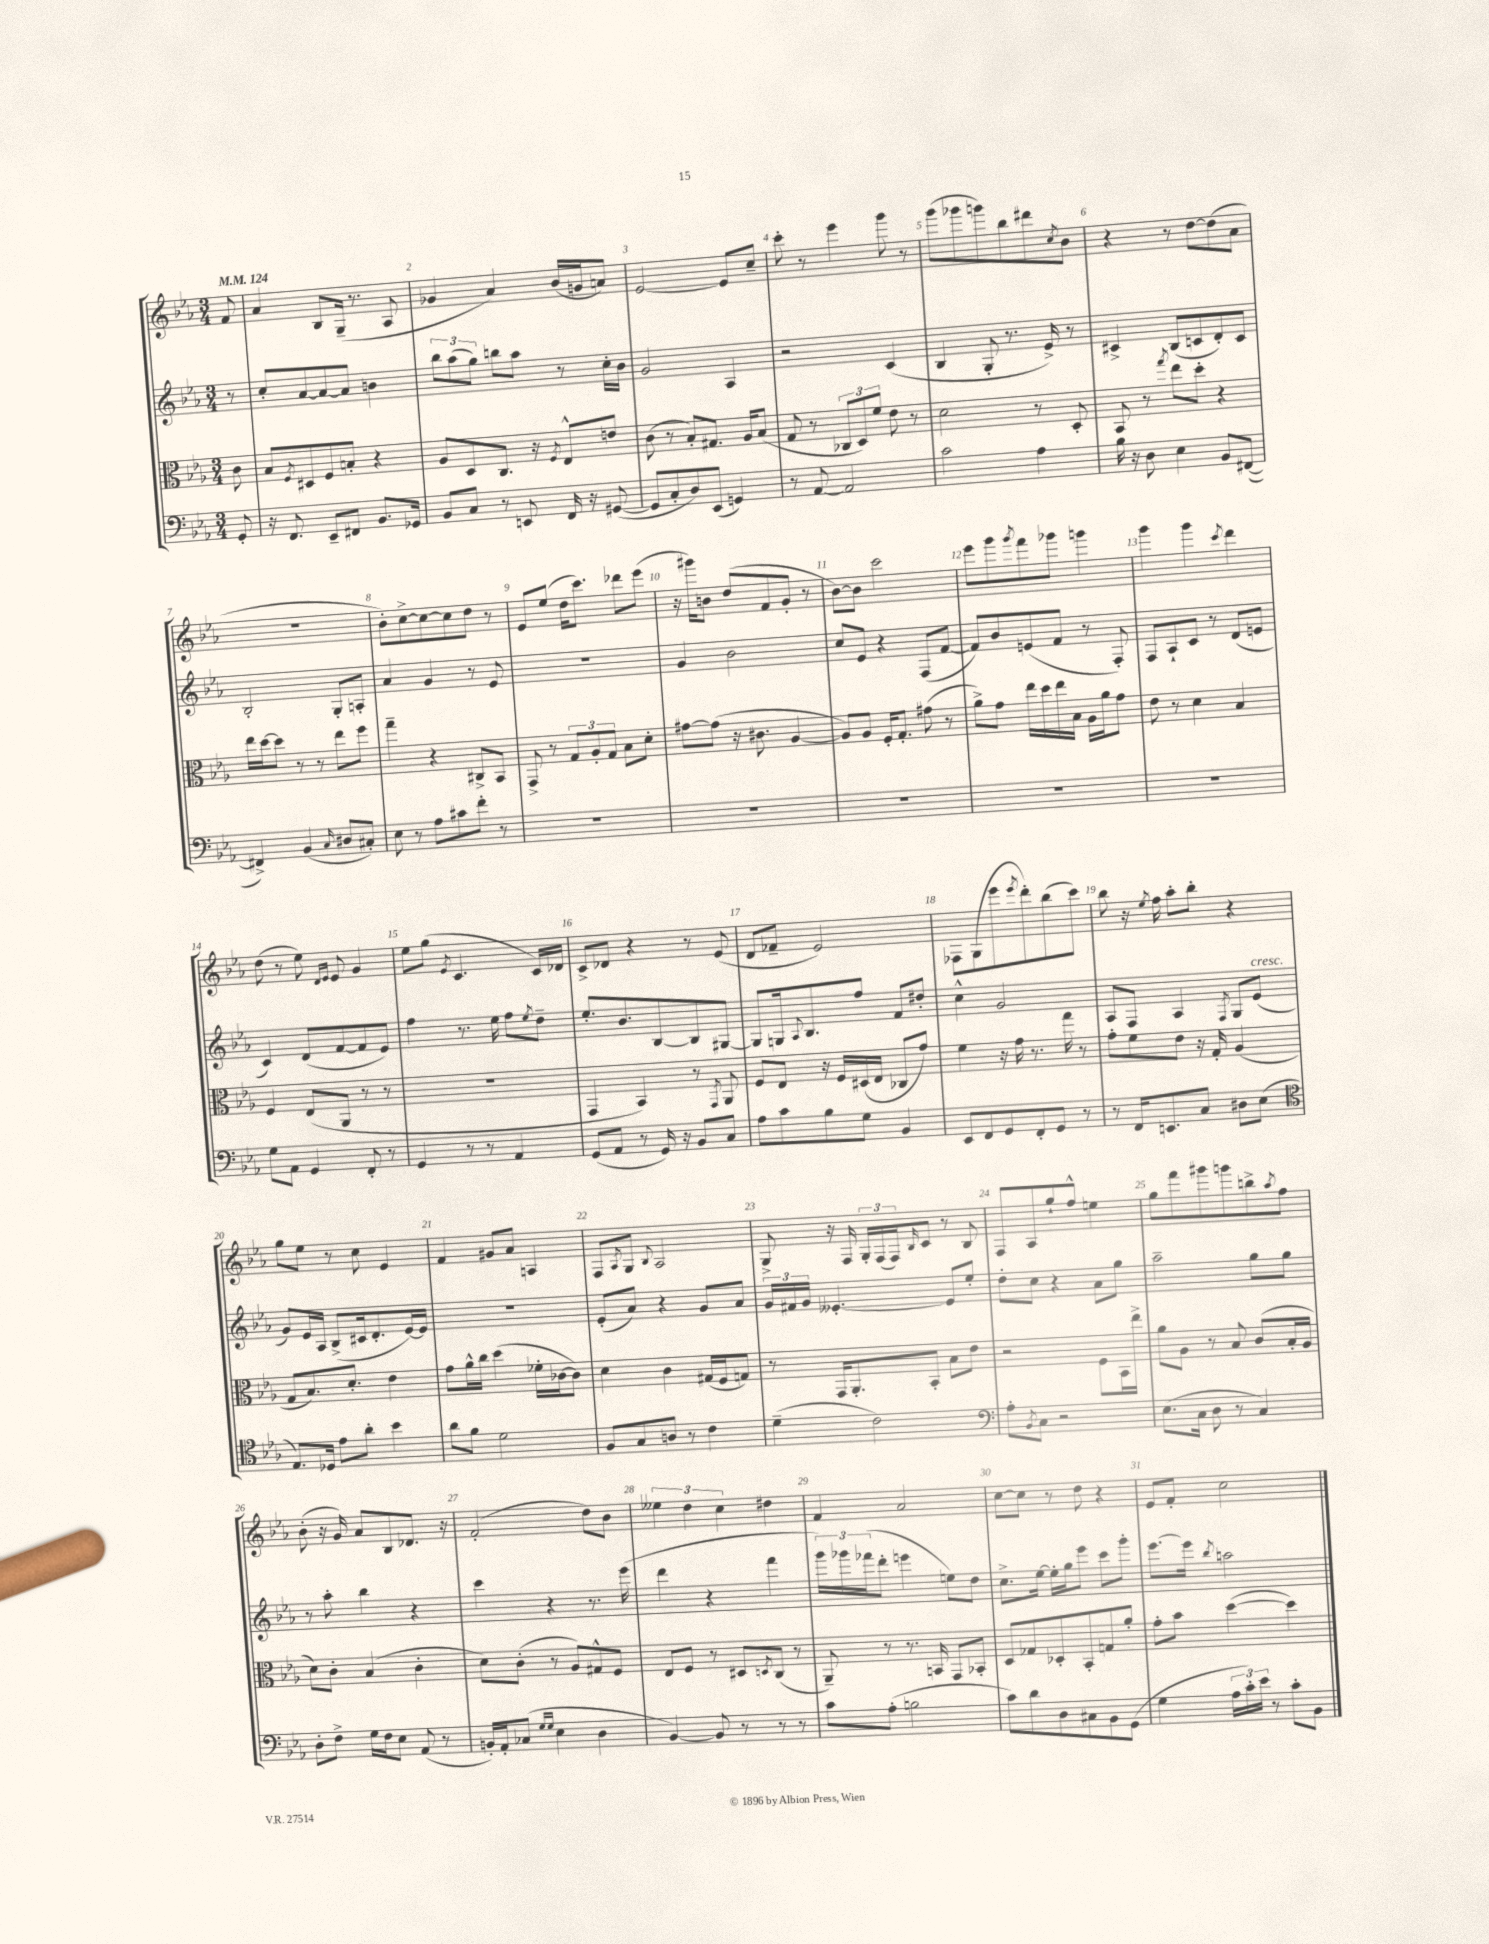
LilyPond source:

<<
\new StaffGroup <<
\new Staff = "s0" {
    \clef treble \key ees \major \numericTimeSignature \time 3/4 \partial 8 \tempo 4 = 124
    f'8 |
    aes'4 bes8 g16--( r8. aes8 |
    ges'4 aes'4) bes'16( g'16 a'8) |
    ees'2~ ees'8 c''8-- |
    c'''8-. r8 ees'''4 g'''8 r8 |
    g'''8( ges'''8 g'''8) bes''8 dis'''8 \acciaccatura { c''8 } bes'8 |
    r4 r8 d''8~ d''8( aes'8 |
    R2. |
    bes'8-.) c''8~-> c''8~ c''8 d''8 r8 |
    ees'8 ees''8( d''16 c'''8.) des'''8 ees'''8( |
    r16 gis'''16) b'8 d''8( f'8 g'8-. r8 |
    bes'8~) bes'8 c'''2 |
    ees'''8 g'''8 \acciaccatura { g'''8 } f'''8 ges'''8 g'''4 |
    g'''4 g'''4 \acciaccatura { c'''8 } d'''4 |
    d''8( r8 ees''8) \grace { d'16 ees'16 } ees'8 g'4 |
    ees''8 g''8( \acciaccatura { ees'8 } c'4. c'16) des'16 |
    c'8-> des'8 r4 r8 ees'8( |
    d'8 fes'8-- ees'2) |
    fes8 g8( ees'''8 \acciaccatura { ees'''8 } d'''8-.) bes''8( c'''8) |
    bes''8 r16 \acciaccatura { ees''8 } f''16 aes''8-. bes''8-. r4 |
    g''8 ees''8 r8 c''8 ees'4 |
    f'4 gis'8 aes'8 a4 |
    f8 \acciaccatura { aes8 } g8 \appoggiatura { bes8 } aes2 |
    g8-> r16 f16 \tuplet 3/2 { g16-. f16( f16) } \grace { bes16 } c'8 r8 bes8 |
    f8 aes8 g''8-! f''8-^ e''4 |
    g''8 f'''8 gis'''8 g'''8 b''8-> \acciaccatura { aes''8 } f''8 |
    bes'8-.( r16 g'16) aes'8 bes8 des'8. r16 |
    f'2-.( d''8) bes'8 |
    \tuplet 3/2 { eeses''4 d''4 c''4 } dis''4 |
    f'4 aes'2 |
    c''8~ c''8 r8 d''8 r4 |
    ees'8 f'8-. c''2 \bar "|." |
}
\new Staff = "s1" {
    \clef treble \key ees \major \numericTimeSignature \time 3/4 \partial 8
    r8 |
    c''8-. aes'8~ aes'8~ aes'8 b'4 |
    \tuplet 3/2 { bes''8 aes''8( g''8) } b''8 aes''8 r8 c''16-. bes'16 |
    g'2 aes4 |
    r2 c'4( |
    bes4 g8-. r8. ees'16->) r8 |
    cis'4-> bes8( c'8 d'8-.) c'8 |
    bes2-. g8-. a8-. |
    aes'4 g'4 r8 ees'8 |
    R2. |
    g'4 bes'2 |
    c''8 ees'8 r4 f8( f'8~ |
    f'8) bes'8 e'8( f'8 r8 f8-.) |
    f8 aes8-! c'8 r8 d'8( e'8 |
    c'4) d'8( f'8~ f'8 ees'8) |
    f''4 r8. ees''16 f''8 \acciaccatura { ees''8 } d''8-- |
    ees''8.-. bes'8. bes8~ bes8 gis8~ |
    gis8 g16 \appoggiatura { aes8 } bes8. f''8 f'8 dis''8-. |
    c''4-^ g'2 |
    aes8 f8 aes4 \acciaccatura { f8 } g8 ees'8^\markup { \italic "cresc." }( |
    g'8) ees'16 aes16 bes8->( cis'16 d'8.-. ees'16~) ees'16 |
    R2. |
    ees'8-.( aes'8) r4 g'8 aes'8 |
    \tuplet 3/2 { g'16 fis'16 g'16 } eeses'4.~-. eeses'8 ees''8-. |
    d''8-. c''8 r4 aes'8 g''8 |
    aes''2-- g''8 g''8 |
    r8 aes''8-. bes''4 r4 |
    c'''4 r4 r8. ees'''16( |
    d'''4 r4 f'''4 |
    \tuplet 3/2 { g'''16) ges'''16 fes'''16( } d'''8-. e'''4 e''8) d''8 |
    c''8.-> ees''16~ ees''16-. g''16 ees'''8 c'''8 g'''8-. |
    ees'''8.~ ees'''16 \acciaccatura { bes''8 } a''2 \bar "|." |
}
\new Staff = "s2" {
    \clef alto \key ees \major \numericTimeSignature \time 3/4 \partial 8
    c'8 |
    bes8 \acciaccatura { f8 } dis8 f8 b8-. r4 |
    aes8 d8 c8. r16 \acciaccatura { f8 } ees8-^ e'8 |
    c'8( r8 bes8-.) gis8. aes16 bes8( |
    g8 r8 \tuplet 3/2 { ces8 d8) f'8 } ees'8 r8 |
    d'2 r8 d8-. |
    bes,8 r8 \acciaccatura { g''8 } ees''8 d''8-. r4 |
    ees''16 d''16~ d''8 r8 r8 ees''8 f''8 |
    g''4-- r4 cis8-> bes,8 |
    g,8-> r8 \tuplet 3/2 { g8 aes8-. g8 } bes8 d'8-. |
    gis'8~ gis'8( r16 cis'8. aes4~ |
    aes8) aes8 f16-. g8.-. gis'8( r8 |
    aes'8->) g'8 ees''16 d''16 ees''16 bes16 aes16 aes'16 g'8 |
    ees'8 r8 d'4 bes4 |
    f4 ees8( aes,8 r8 r8 |
    R2. |
    g,4 bes,4) r8 \acciaccatura { g,8 } aes,8 |
    f8 ees8 r16 f16 dis16( ees16 ces8 g'8) |
    f'4 r16 g'16 r8. g''16 r8 |
    g'8-. f'8 ees'8 r16 g16-. aes4( |
    g8 bes8.) d'8.-. ees'4 |
    g'8 aes'16-^ c''16 d''4( fes'16-. ces'16~ ces'8) |
    d'4 c'4 gis16( f16 g8) |
    r8 g,16 aes,8.-. bes,8-. bes8 ees'8 |
    r2 f8 bes,16 ees''16-> |
    aes'8 aes8 r8 bes8 c'8( bes16-. aes16 |
    d'8) c'8-. bes4( c'4-. |
    d'8) c'8-.( r8 aes8) gis8-^ f8 |
    ees8 f8 r8 dis8 \acciaccatura { d8 } c8( r8 |
    aes,8--) r8 r8. b,16 g,8 bes,8-. |
    d8 ges8 des8-. bes,8-. g8 aes'8-. |
    g'8-. bes'8 d''4~( d''4) \bar "|." |
}
\new Staff = "s3" {
    \clef bass \key ees \major \numericTimeSignature \time 3/4 \partial 8
    g,8-. |
    r16 f,8. ees,8-- fis,8 bes,8. ges,16 |
    bes,8 c8 r8 e,8 f,16 r16 gis,8~( |
    gis,8 c8-. d8) ees,8( g,4) |
    r8 aes,8~ aes,2 |
    c'2 aes4 |
    bes16 r16 d8 ees4 bes,8 fis,8~( |
    fis,4->) bes,4( \grace { c16 } dis8 cis8-.) |
    ees8 r8 aes8 cis'8 f'8-. r8 |
    R2. |
    R2. |
    R2. |
    R2. |
    R2. |
    g8 aes,8 g,4 f,8-. r8 |
    g,4 r8 r8 aes,4 |
    g,8( aes,8 r8 g,16) r16 bes,8 c8 |
    aes8 c'8 bes8 g8 bes,4 |
    ees,8 f,8 g,8 f,8-. g,8 r8 |
    r8 f,16 e,8. c8 dis8 ees8( |
    \clef tenor ees8.) des16 ees'8 aes'8-. bes'4 |
    aes'8 f'8 d'2 |
    f8 g8 a8 r8 c'4 |
    d'4--( c'2) |
    \clef bass aes8-. \acciaccatura { bes,8 } c8 r2 |
    ees8.( c16 d8 r8 c4) |
    d8-. f8-> g16 f16 ees8 aes,8( r8 |
    b,16-.) aes,16-. ces8( \grace { g16 g16 } ees4 d4 |
    bes,4~) bes,8 r8 r8 r8 |
    c'8 aes8-.( b2 |
    c'8) d'8 d8 cis8 bes,8 g,8( |
    g4 \tuplet 3/2 { aes16 c'16-.) ees'16 } r8 c'8-. bes,8 \bar "|." |
}
>>
>>
\layout { \context { \Score \override BarNumber.break-visibility = ##(#f #t #t) barNumberVisibility = #all-bar-numbers-visible } }
